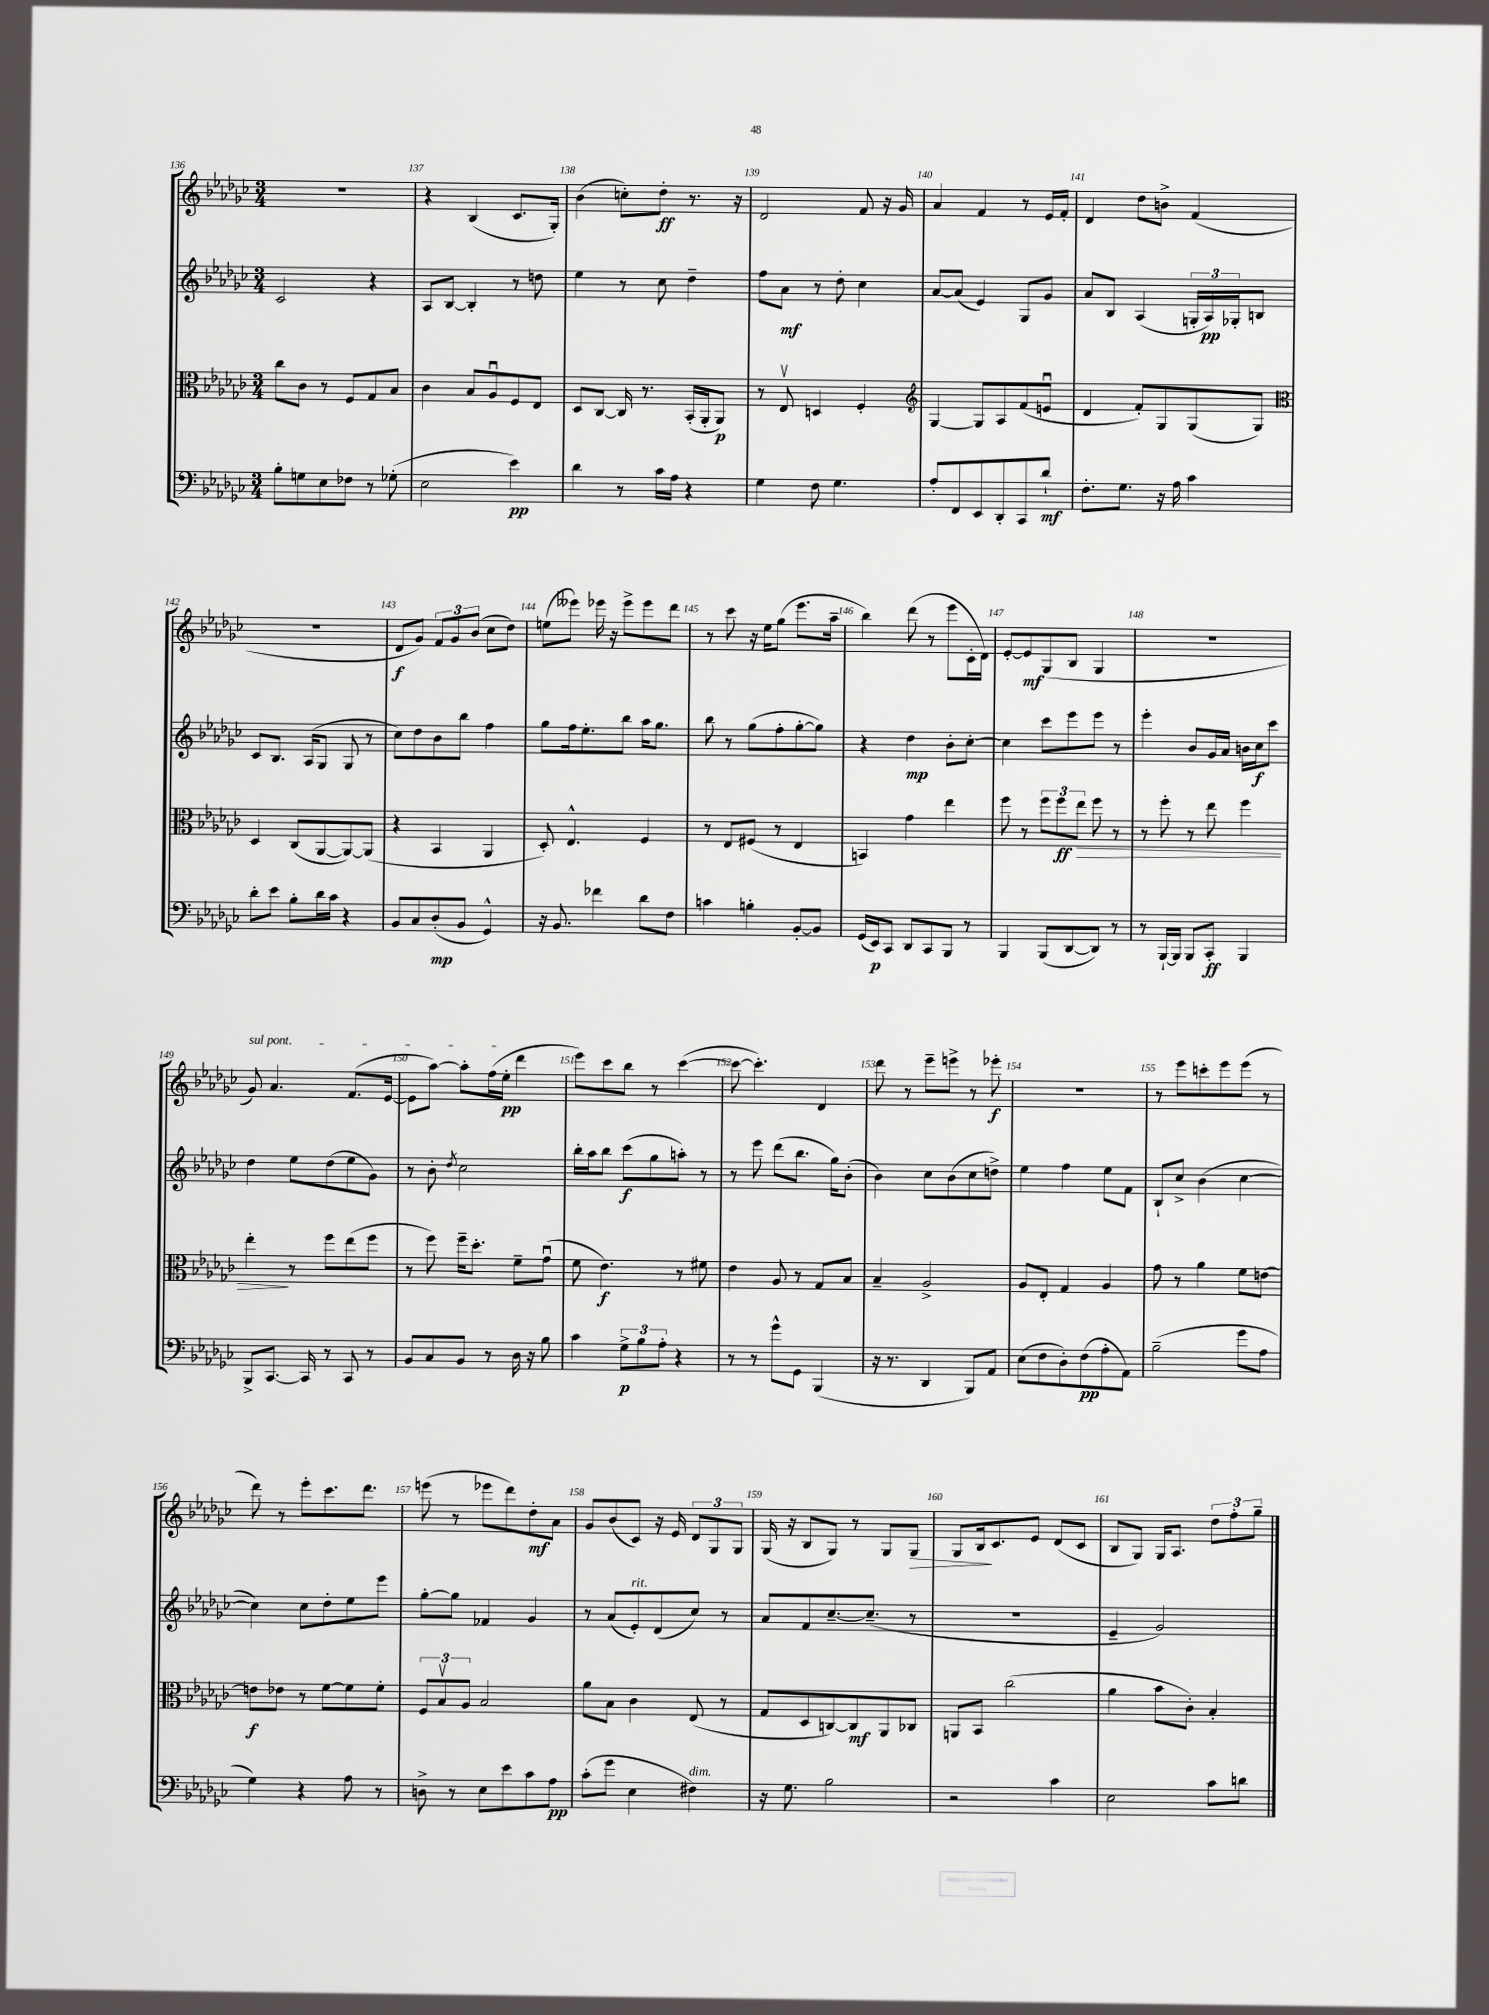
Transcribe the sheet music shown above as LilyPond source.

<<
\new StaffGroup <<
\new Staff = "s0" {
    \clef treble \key ges \major \numericTimeSignature \time 3/4
    R2. |
    r4 bes4( ces'8. ges16-.) |
    bes'4( c''8-.) des''8-.\ff r8. r16 |
    des'2 f'8 r16 ges'16 |
    aes'4 f'4 r8 ees'16 f'16-. |
    des'4 des''8 b'8-> f'4( |
    R2. |
    des'8\f ges'8) \tuplet 3/2 { f'8 ges'8 bes'8( } ces''8 des''8) |
    e''8( eeses'''8) ees'''16 r16 ees'''8-> ees'''8 des'''8 |
    r8 ces'''8 r16 ees''16 ges''8( ees'''8. aes''16-- |
    bes''4) des'''8( r8 ees'''8 ces'16-. des'16) |
    ees'8~-. ees'8\mf ges8( bes8 ges4 |
    R2. |
    \once \override TextSpanner.bound-details.left.text = \markup { \italic "sul pont." } ges'8\startTextSpan) aes'4. f'8.( ees'16~ |
    ees'8 aes''8~) aes''8-. f''16( ees''16-.\pp des'''4\stopTextSpan |
    ees'''8) ces'''8 bes''8 r8 ces'''4~( |
    ces'''8~ ces'''4.-.) des'4 |
    des'''8 r8 ees'''8-- e'''8-> r8 ees'''8-.\f |
    R2. |
    r8 ees'''8 c'''8-. ees'''8 ees'''8( r8 |
    des'''8) r8 ees'''8-. ces'''8. des'''8. |
    e'''8( r8 ees'''8 des'''8) des''8-.\mf aes'8 |
    ges'8 bes'8( ces'8) r16 ees'16 \tuplet 3/2 { des'8 ges8 ges8 } |
    ges16( r16 bes8 ges8) r8 ges8 ges8\> |
    ges8 bes16\! ces'8. ees'8 des'8( ces'8 |
    bes8 ges8) ges16 aes8. \tuplet 3/2 { des''8 f''8-. ges''8-- } \bar "|." |
}
\new Staff = "s1" {
    \clef treble \key ges \major \numericTimeSignature \time 3/4
    ces'2 r4 |
    aes8 bes8~ bes4-. r8 d''8 |
    ees''4 r8 ces''8 des''4-- |
    f''8 aes'8\mf r8 des''8-. ces''4 |
    aes'8~ aes'8( ees'4) ges8 ges'8 |
    aes'8 bes8 aes4( \tuplet 3/2 { g16-. aes16\pp) ges16-. } b8 |
    ces'8 bes8. aes16( ges8 ges8 r8 |
    ces''8) des''8 bes'8 bes''8 f''4 |
    ges''8 f''16 ees''8.-. bes''8 aes''16 ges''8. |
    bes''8 r8 ges''8( f''8-. ges''8~-. ges''8) |
    r4 des''4\mp bes'8-. ces''8~-. |
    ces''4 ces'''8 ees'''8 ees'''8 r8 |
    ees'''4-. bes'8 ges'16 aes'16 b'16 ces''16\f ces'''8 |
    des''4 ees''8 des''8( ees''8 ges'8) |
    r8 bes'8-. \acciaccatura { des''8 } ces''2 |
    bes''16-. aes''16 bes''8 ces'''8\f( ges''8 a''8-.) r8 |
    r8 ees'''8 des'''8( bes''8. ges''16) bes'8-.( |
    bes'4) ces''8 bes'8( ces''8 d''8->) |
    ees''4 f''4 ees''8 f'8 |
    bes8-! ces''8-> bes'4( ces''4~ |
    ces''4) ces''8 des''8-. ees''8 ees'''8 |
    ges''8~-. ges''8 fes'4 ges'4 |
    r8 aes'8( ees'8-.^\markup { \italic "rit." }) des'8( ces''8) r8 |
    aes'8 f'8 ces''8.~-- ces''8.--( r8 |
    R2. |
    ees'4-- ges'2) \bar "|." |
}
\new Staff = "s2" {
    \clef alto \key ges \major \numericTimeSignature \time 3/4
    ces''8 ces'8 r8 f8 ges8 bes8 |
    ces'4 bes8 aes8\downbow f8 ees8 |
    des8 ces8~ ces16 r8. bes,16-.( aes,16-. aes,8\p) |
    r8 ees8\upbow d4 f4-. |
    \clef treble ges4~ ges8 aes8 f'8( e'8\downbow |
    des'4 f'8-.) ges8 ges8( ges8) |
    \clef alto des4 ces8( aes,8~ aes,8~) aes,8( |
    r4 bes,4 aes,4 |
    des8-.) ees4.-^ f4 |
    r8 ees8 fis8( r8 ees4 |
    b,4) ges'4 ees''4 |
    f''8 r8 \tuplet 3/2 { f''8 f''8\ff ees''8\> } f''8 r8 |
    r8 f''8-. r8 ees''8 f''4 |
    ees''4-.\! r8 f''8 ees''8( f''8 |
    r8 f''8) f''16-- des''8.-. f'8-- ges'8\downbow( |
    f'8 ees'4.\f) r8 fis'8 |
    ees'4 aes8 r8 ges8 bes8 |
    bes4-- aes2-> |
    aes8 ees8-. ges4 aes4 |
    ges'8 r8 aes'4 f'8 e'8~ |
    e'8\f ees'8 r8 f'8~ f'8 f'8-. |
    \tuplet 3/2 { f8 bes8\upbow aes8 } bes2 |
    aes'8 bes8 ces'4 ees8( r8 |
    ges8 des8 c8~) c8\mf aes,8 ces8 |
    a,8 bes,8 ces''2( |
    aes'4 bes'8 ces'8-.) bes4-. \bar "|." |
}
\new Staff = "s3" {
    \clef bass \key ges \major \numericTimeSignature \time 3/4
    bes8-. g8 ees8 fes8 r8 ges8-.( |
    ees2 ees'4\pp) |
    des'4 r8 ces'16 aes16 r4 |
    ges4 f8 ges4. |
    aes8-. f,8 ees,8 des,8-. ces,8 des'8-!\mf |
    f8.-. ges8. r16 aes16 ces'4 |
    des'8-. ees'8 bes8-. des'16 ces'16 r4 |
    bes,8 ces8 des8-.\mp( bes,8 ges,4-^) |
    r16 bes,8. fes'4 des'8 f8 |
    c'4 b4-. bes,8~-. bes,8 |
    ges,16( ees,16\p) ces,8 des,8 ces,8 bes,,8 r8 |
    bes,,4 bes,,8( des,8~ des,8) r8 |
    r8 bes,,16~-! bes,,16 bes,,8 ces,8-.\ff bes,,4 |
    bes,,8-> ces,8.~ ces,16 r8 ces,8 r8 |
    bes,8 ces8 bes,8 r8 des16 r16 bes8 |
    ces'4 \tuplet 3/2 { ges8->\p bes8 aes8-. } r4 |
    r8 r8 ges'8-^ ges,8 bes,,4( |
    r16 r8. des,4 bes,,8) aes,8 |
    ees8( f8 des8-.) f8\pp( aes8-. aes,8) |
    bes2--( ges'8 aes8 |
    ges4) r4 aes8 r8 |
    d8-> r8 ees8 ees'8 ces'8 aes8\pp |
    ces'8-.( ges'8 ees4 fis4^\markup { \italic "dim." }) |
    r16 ges8. bes2 |
    r2 ces'4 |
    ees2 ces'8 d'8 \bar "|." |
}
>>
>>
\layout { \context { \Score currentBarNumber = #136 \override BarNumber.break-visibility = ##(#f #t #t) barNumberVisibility = #all-bar-numbers-visible } }
